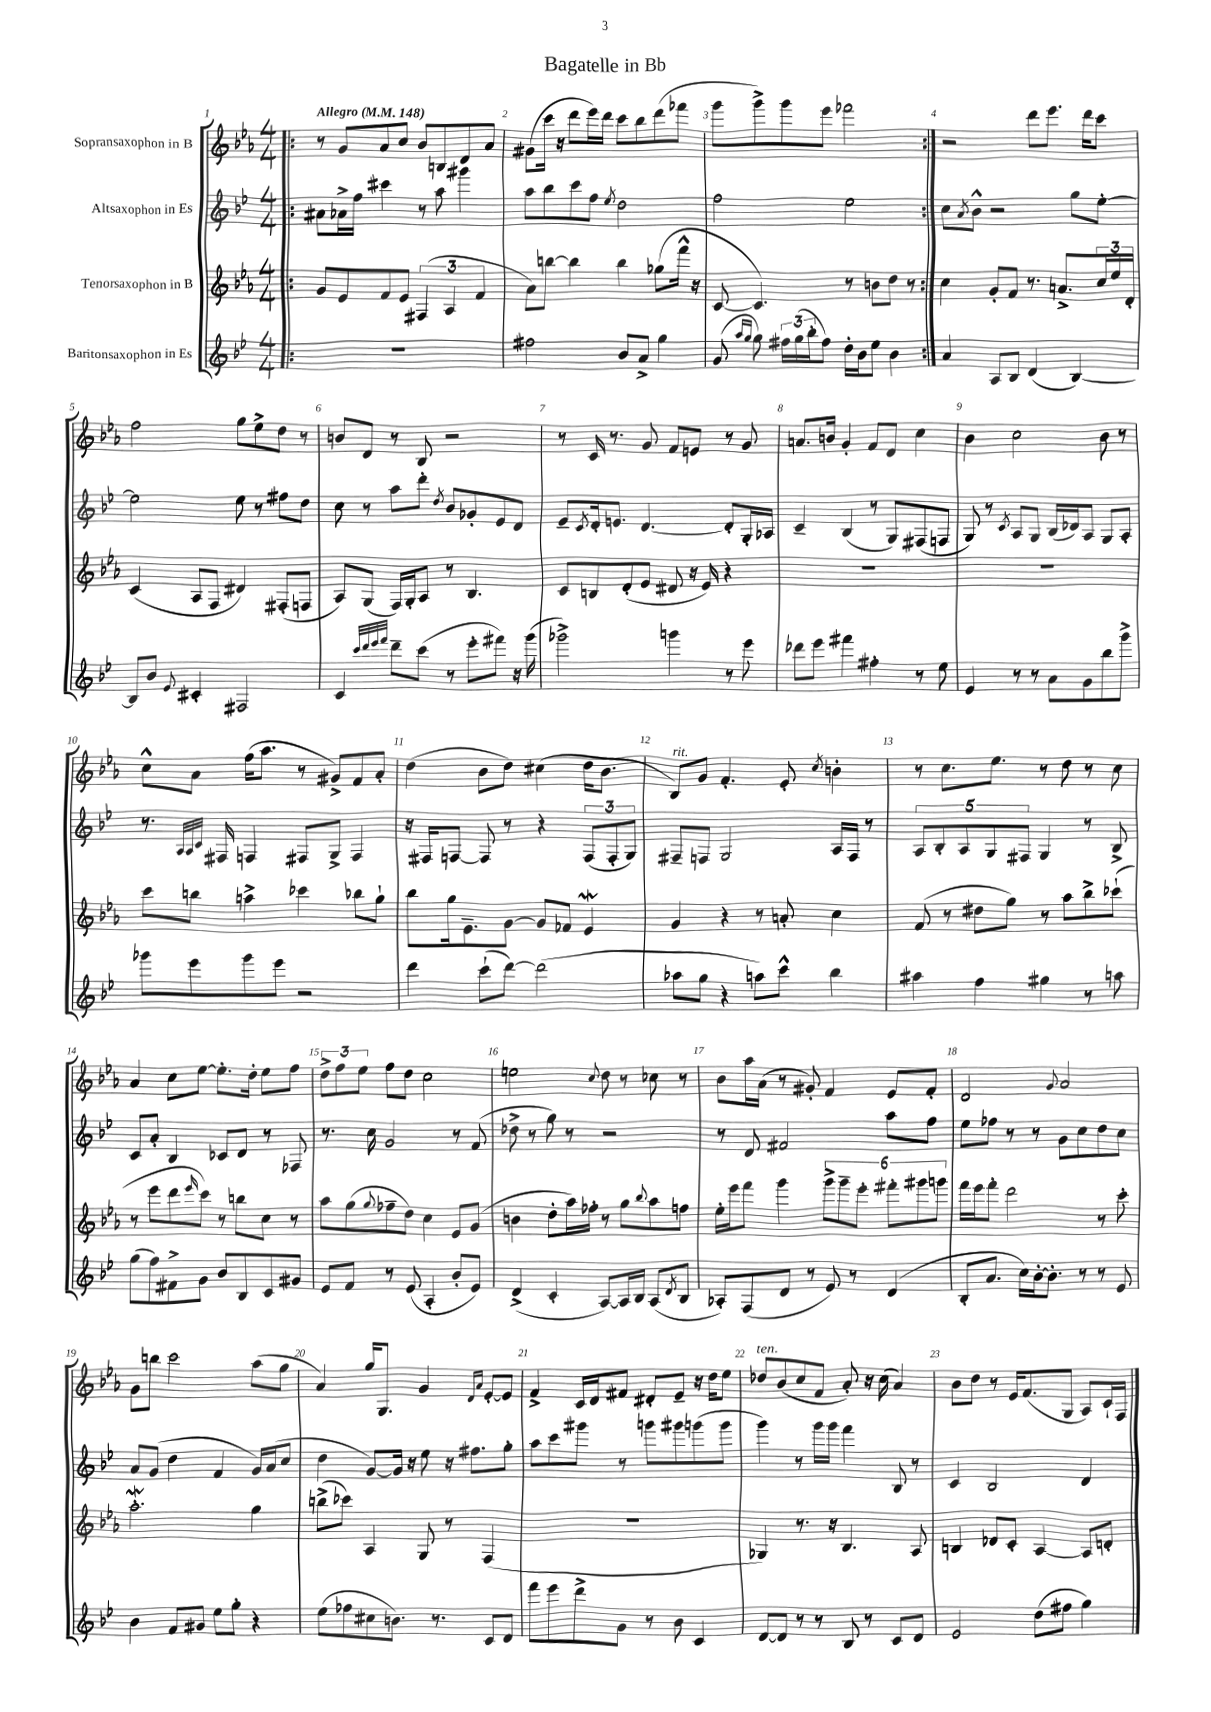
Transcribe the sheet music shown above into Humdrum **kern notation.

**kern	**kern	**kern	**kern
*part4	*part3	*part2	*part1
*staff4	*staff3	*staff2	*staff1
*I"Baritonsaxophon in Es	*I"Tenorsaxophon in B	*I"Altsaxophon in Es	*I"Sopransaxophon in B
*clefG2	*clefG2	*clefG2	*clefG2
*k[b-e-]	*k[b-e-a-]	*k[b-e-]	*k[b-e-a-]
*M4/4	*M4/4	*M4/4	*M4/4
*MM148	*MM148	*MM148	*MM148
=1!|:	=1!|:	=1!|:	=1!|:
!	!	!	!LO:TX:a:B:t=Allegro
1r	8g/L	8a#X\L	8r
.	8e-/	16a-X^\L	8g/L
.	.	16ff\JJ	.
.	8f/	4ccc#X\	8a-/
.	8e-/J	.	8cc/J
.	(6F#X/	8r	8b-/L
.	.	8aa\	8Bn/
.	6A-/	.	.
.	.	4ggg#X\	8d/
.	6f/	.	.
.	.	.	8a-/J
=2	=2	=2	=2
2ff#X\	8a-\L)	8aa\L	(8g#X\L
.	[8bbn\J	8bb-\	16ccc\Jk
.	.	.	16r
.	4bb\]	8ccc\	8ddd\L
.	.	8ff\J	16eee-\L)
.	.	.	16ddd\JJ
.	.	8qee-/	.
8b-/L	4bb\	2dd\	8ccc\L
8a^/J	.	.	8bb-\
4gg\	(8gg-X\L	.	(8ddd\
.	16fff^^\Jk	.	8fff-X\J
.	16r	.	.
=3	=3	=3	=3
(8g/	[8c/	2ff\	8ggg\L
16qqaa/LL	.	.	.
16qqgg/JJ	.	.	.
8gg\)	4.c/])	.	8ggg^\)
24ff#X\LL	.	.	8ggg\
(24gg\	.	.	.
24bb-'\J	.	.	.
8ff#\J)	.	.	8eee-\J
16dd'\LL	8r	2ee-\	2fff-X\
16b-\J	.	.	.
8ee-\J	8bn\L	.	.
4b-\	8dd\J	.	.
.	8r	.	.
=4:|!	=4:|!	=4:|!	=4:|!
4a/	4cc\	8cc\L	2r
.	.	8qa/	.
.	.	8b-^^\J	.
8A/L	8g'/L	2r	.
8B-/J	8f/J	.	.
(4d/	8.r	.	8ddd\L
.	.	.	8.eee-\J
.	8.an^/L	.	.
[4B-/)	.	8gg\L	.
.	.	.	16ddd\KL
.	24cc/L	[8ee-'\J	8ccc\J
.	24ee-/	.	.
.	24d'/JJ	.	.
!!LO:LB:g=z
=5	=5	=5	=5
8B-/L]	(4c/	2ee-\]	2ff\
8b-/J	.	.	.
8qqe-/	.	.	.
4c#X'/	8A-/L	.	.
.	8F/J	.	.
2F#X/	4d#X/)	8ee-\	8gg\L
.	.	8r	8ee-^\
.	(8F#X'/L	8ff#X\L	8dd\J
.	8Fn/J	8dd\J	8r
=6	=6	=6	=6
4c/	8A-/L)	8cc\	8bn/L
.	(8G/J	8r	8d/J
32qqccc/LLL	.	.	.
32qqddd/	.	.	.
32qqeee-/	.	.	.
32qqfff/JJJ	.	.	.
8ddd~\L	16F/LL)	8aa\L	8r
.	16G'/J	.	.
(8ccc\J	8A-/J	8ddd'\J	8B-/
.	.	8qdd/	.
8r	8r	8b-/L	2r
8eee-'\L	4.B-/	8g-X'/	.
8fff#X\J)	.	8e-/	.
16r	.	8d/J	.
(16ggg\	.	.	.
=7	=7	=7	=7
2ggg-X^\)	8c/L	8e-~/L	8r
.	.	8qc/	.
.	8Bn/	16d'/k	16c/
.	.	8.en/J	8.r
.	(8d'/	.	.
.	8e-/J	[4.d/	8g/
4gggn\	8d#X/	.	8f/L
.	16r	.	8en/J
.	16e-/)	.	.
8r	4r	8d'/L]	8r
8eee-\	.	16G'/L	8g/
.	.	16A-X/JJ	.
=8	=8	=8	=8
8ddd-X\L	1r	4c~/	8.an/L
8eee-\J	.	.	.
.	.	.	16bn/Jk
4fff#X\	.	(4B-/	4g'/
4ff#X'\	.	8r	8f/L
.	.	8G/L)	8d/J
8r	.	(8F#X/	4cc\
8ee-\	.	8Fn/J	.
=9	=9	=9	=9
4e-/	1r	8G/)	4b-\
.	.	8r	.
.	.	8qc/	.
8r	.	8A/L	2cc\
8r	.	8G/J	.
8a\L	.	(16B-/LL	.
.	.	16d-X/J)	.
8g\	.	8A/J	.
8bb-\	.	8G/L	8b-\
8ggg^\J	.	8A'/J	8r
!!LO:LB:g=z
=10	=10	=10	=10
8ggg-X\L	8ccc\L	8.r	8cc^^\L
8eee-\	8bbn\J	.	8a-\J
.	.	32qqA/LLL	.
.	.	32qqA/	.
.	.	32qqc/JJJ	.
.	.	16F#X/	.
8ggg-\	4aan^\	4Fn/	(16ff\KL
.	.	.	8.aa-\J
8eee-\J	.	.	.
2r	4ccc-X\	8F#X/L	8r
.	.	8G^/J	8g#X^/L)
.	8bb-X\L	4F#/	8f/
.	8gg`\J	.	8a-'/J
=11	=11	=11	=11
4ddd\	8bb-\L	16r	(4dd\
.	.	16F#X/KL	.
.	16gg\k	[8Fn/J	.
.	8.e-~\	.	.
(8ccc`\L	.	8F/]	8b-\L
[8ddd\J)	[8g\J	8r	8dd\J)
(2ddd\]	8g/L]	4r	(4cc#X\
.	8f-X/J	.	.
.	4e-w/	(12F/L	16dd\KL
.	.	.	8.b-\J
.	.	12F'/	.
.	.	12G/J)	.
=12	=12	=12	=12
!	!	!	!LO:TX:a:i:t=rit.
8aa-X\L	4g/	8F#X~/L	8B-/L)
8gg\J	.	8Fn/J	8g/J
4r	4r	2G/	4.f'/
8aan\L)	8r	.	.
8ccc^^\J	8an'/	.	8e-'/
.	.	.	8qcc/
4bb-\	4cc\	16A/LL	4bn'\
.	.	16F/JJ	.
.	.	8r	.
=13	=13	=13	=13
4aa#X\	(8f/	10A/L	8r
.	.	10B-'/	.
.	8r	.	8.cc\L
.	.	10A/	.
4ff\	8dd#X\L	.	.
.	.	10G/	.
.	.	.	8.ee-\J
.	8gg\J)	.	.
.	.	10F#X/J	.
4gg#X\	8r	4G/	8r
.	8aa-\L	.	8dd\
8r	8bb-^\	8r	8r
8aan\	(8ccc-X`\J	8B-^/	8cc\
!!LO:LB:g=z
=14	=14	=14	=14
(8gg\L	8r	8c/L	4a-/
8ff\)	8eee-\L	8a'/J	.
8f#X^\	8ddd\	4B-/	8cc\L
.	16qqeee-/	.	.
8g\J	8ccc\J)	.	[8ee-\J
8b-/L	8r	8c-X/L	8.ee-'\L]
8B-/	8bbn\L	8d/J	.
.	.	.	16dd'\Jk
8c/	8cc\J	8r	8ee-\L
8g#X/J	8r	8F-X/	8ff\J
=15	=15	=15	=15
8e-/L	8aa-\L	8.r	12dd^\L
.	.	.	12ff\
8f/J	(8gg\	.	.
.	.	.	12ee-\J
.	.	16cc\	.
.	8qqgg/	.	.
8r	8ff-X~\	2g/	8ff\L
(8e-/	8dd\J)	.	8dd\J
4A'/	4cc\	.	2cc\
8b-'/L	8e-/L	8r	.
8e-/J)	(8g/J	(8f/	.
=16	=16	=16	=16
(4d^/	4bn\	8dd-X^\	2een\
.	.	8r	.
4c'/	8dd'\L	8gg\)	.
.	16aa-\L)	8r	.
.	16ff-X'\JJ	.	.
.	.	.	8qqcc/
[8A/L)	8r	2r	8dd\
16A/L]	8gg\L	.	8r
16B-/JJ	.	.	.
.	8qqbb-/	.	.
(8A/L	8aa-\	.	8cc-X\
8qd/	.	.	.
8B-/J	8ffn\J	.	8r
=17	=17	=17	=17
8A-X'/L)	16ee-'\LL	8r	8b-\L
.	16eee-\J	.	.
(8F/	8fff\J	8d/	16aa-\L
.	.	.	(16a-\JJ
8d/J	4ggg\	2f#X/	8r
8r	.	.	8g#X'/)
8e-/)	12ggg^\L	.	4f/
.	12ggg~\	.	.
8r	.	.	.
.	12eee-'\J	.	.
(4d/	12fff#X'\L	8aa\L	8e-/L
.	12ggg#X\	.	.
.	.	8ff\J	8f'/J
.	12gggn\J	.	.
=18	=18	=18	=18
8B-'/L	16fff\LL	8ee-\L	2d/
.	16eee-\J	.	.
8.a/J	8fff'\J	8ff-X\J	.
.	2ddd\	8r	.
16cc\LL)	.	.	.
[16b-'\J	.	8r	.
8.b-'\J]	.	.	.
.	.	.	8qqg/
.	.	8g\L	2a-/
8r	.	8cc\	.
8r	8r	8dd\	.
8e-/	8ccc'\	8cc\J	.
!!LO:LB:g=z
=19	=19	=19	=19
4b-\	2.aa-w'\	8a/L	8g\L
.	.	(8g/J	8bbn\J
8f/L	.	4dd\	2ccc\
8g#X/J	.	.	.
8ee-\L	.	4f/	.
8gg'\J	.	.	.
4r	4gg\	16g/LL)	(8aa-\L
.	.	(16a/J	.
.	.	8cc/J	8gg\J
=20	=20	=20	=20
(8ee-\L	(8bbn^\L	4dd\	4a-/)
8ff-X\	8ccc-X\J)	.	.
8cc#X\	4A-/	[8g/L)	16gg/KL
.	.	.	8.G/J
8.bn\J)	.	16g/Jk]	.
.	.	16r	.
.	8G/	8ee-\	4g/
8.r	.	.	.
.	8r	16r	.
.	.	8.ff#X\L	.
.	.	.	16qqd/LL
.	.	.	16qqa-/JJ
8c/L	(4F/	.	[8e-'/L
8d/J	.	8gg'\J	8e-/J]
=21	=21	=21	=21
8fff\L	1r	8aa\L	4f^/
8eee-\	.	8ccc\	.
8ddd^\	.	8ggg#X\J	16c/LL
.	.	.	16d/J
8g\J	.	8r	8f#X/J
8r	.	8gggn\L	8d#X'/L
8b-\	.	8ggg#X\	8e-~/J
4c/	.	(8gggn\	16r
.	.	.	16dd\KL
.	.	8ggg\J	8ee-\J
=22	=22	=22	=22
!	!	!	!LO:TX:a:i:t=ten.
[8d/L	4G-X/)	4ggg\)	8dd-X/L
8d/J]	.	.	(8b-/
8r	8.r	8r	8cc/
8r	.	16ggg\LL	8f/J
.	16r	16ggg\JJ	.
8B-/	4.B-/	4fff\	8a-'/)
8r	.	.	16r
.	.	.	(16cc\
8c/L	.	8B-/	4a-/)
8d/J	8A-/	8r	.
=23	=23	=23	=23
2e-/	4Bn/	4c/	8b-\L
.	.	.	8dd\J
.	8d-X/L	2B-/	8r
.	8c'/J	.	16e-/KL
.	.	.	(8.f/
(8dd\L	[4A-/	.	.
8ff#X\J	.	.	8G/J
4gg\)	8A-/L]	4d/	8A-/L)
.	8dn'/J	.	16c`/L
.	.	.	16F/JJ
==	==	==	==
*-	*-	*-	*-
